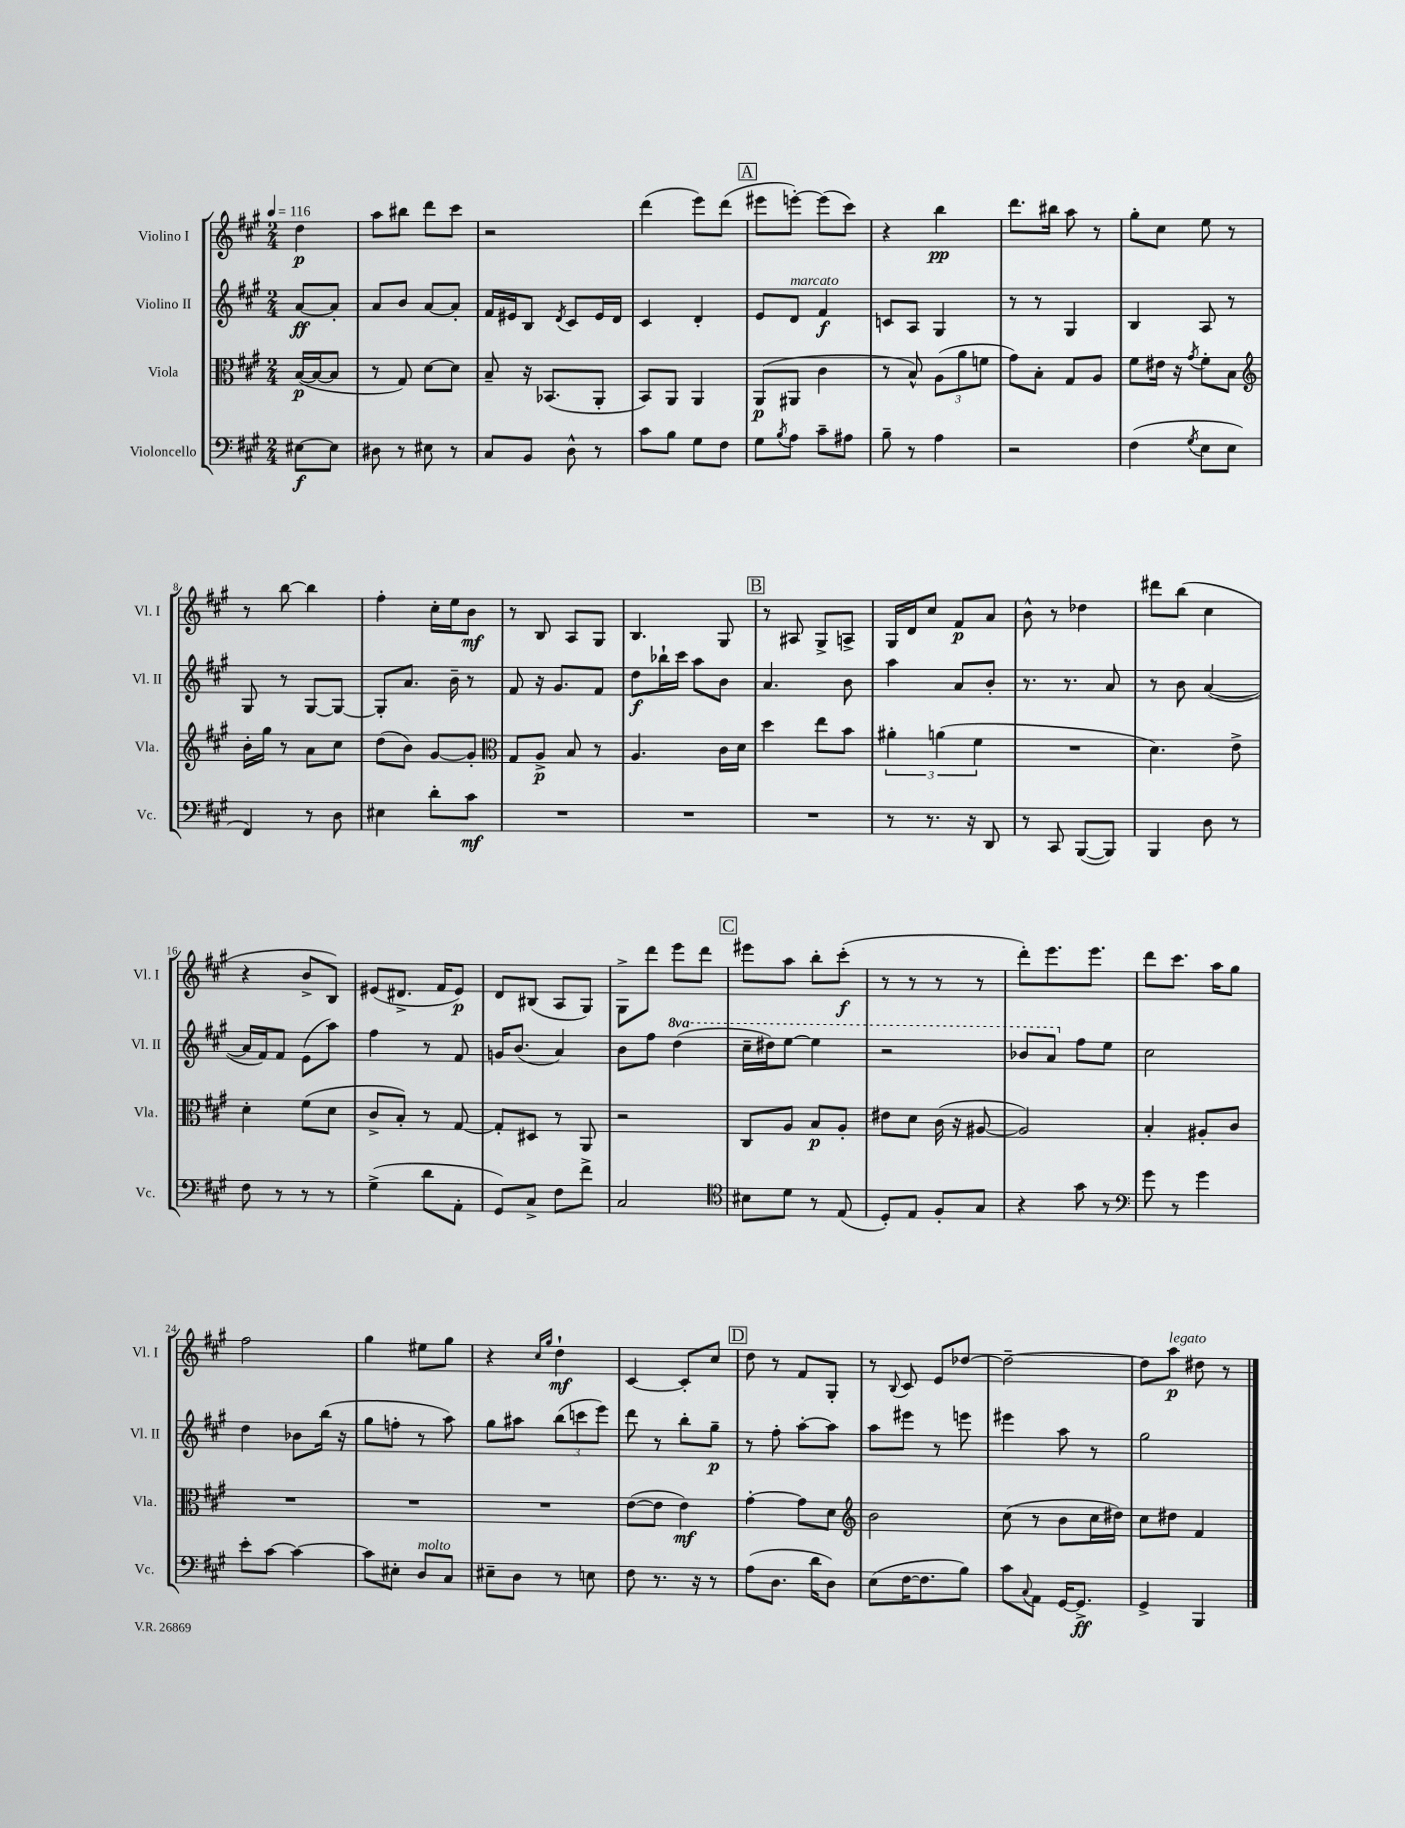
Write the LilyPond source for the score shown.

<<
\new StaffGroup <<
\new Staff = "s0" \with { instrumentName = "Violino I" shortInstrumentName = "Vl. I" } {
    \clef treble \key a \major \numericTimeSignature \time 2/4 \partial 4 \tempo 4 = 116
    d''4\p |
    a''8 bis''8 d'''8 cis'''8 |
    r2 |
    d'''4( e'''8) d'''8( |
    \mark \markup { \box "A" } eis'''8 e'''8~-.) e'''8( cis'''8) |
    r4 b''4\pp |
    d'''8. bis''16 a''8 r8 |
    gis''8-. cis''8 e''8 r8 |
    r8 b''8~ b''4 |
    fis''4-. cis''16-. e''16 b'8\mf |
    r8 b8 a8 gis8 |
    b4. gis8 |
    \mark \markup { \box "B" } r8 ais8 gis8-> a8-> |
    gis16 d'16 cis''8 fis'8\p a'8 |
    b'8-^ r8 des''4 |
    dis'''8 b''8( cis''4 |
    r4 b'8-> b8) |
    eis'8( dis'8.-> fis'16 eis'8\p) |
    d'8 bis8( a8 gis8) |
    gis8-> d'''8 e'''8 d'''8 |
    \mark \markup { \box "C" } eis'''8 a''8 b''8-. cis'''8-.\f( |
    r8 r8 r8 r8 |
    d'''8-.) e'''8. e'''8. |
    d'''8 cis'''8. a''16 gis''8 |
    fis''2 |
    gis''4 eis''8 gis''8 |
    r4 \grace { cis''16 gis''16 } d''4-!\mf |
    cis'4~ cis'8-. cis''8 |
    \mark \markup { \box "D" } d''8 r8 fis'8 gis8-. |
    r8 \appoggiatura { b8 } cis'8 e'8 des''8~ |
    des''2~-- |
    des''8 a''8\p^\markup { \italic "legato" } dis''8 r8 \bar "|." |
}
\new Staff = "s1" \with { instrumentName = "Violino II" shortInstrumentName = "Vl. II" } {
    \clef treble \key a \major \numericTimeSignature \time 2/4 \set Staff.ottavationMarkups = #ottavation-simple-ordinals \partial 4
    a'8~\ff a'8-. |
    a'8 b'8 a'8~ a'8-. |
    fis'16 eis'16 b8 \acciaccatura { d'8 } cis'8 eis'16 d'16 |
    cis'4 d'4-. |
    \mark \markup { \box "A" } e'8 d'8^\markup { \italic "marcato" } fis'4\f |
    c'8 a8 gis4 |
    r8 r8 gis4 |
    b4 a8 r8 |
    gis8 r8 gis8~ gis8~ |
    gis8-. a'8. b'16-- r8 |
    fis'8 r16 gis'8. fis'8 |
    d''8\f bes''16-! cis'''16 a''8 b'8 |
    \mark \markup { \box "B" } a'4. b'8 |
    a''4 a'8 b'8-. |
    r8. r8. a'8 |
    r8 b'8 a'4~( |
    a'16 fis'16) fis'8 e'8( a''8) |
    fis''4 r8 fis'8 |
    g'16 b'8.( a'4) |
    b'8 fis''8 \ottava #1 d'''4( |
    \mark \markup { \box "C" } cis'''16-- dis'''16) e'''8~ e'''4 |
    r2 |
    bes''8 a''8 \ottava #0 fis''8 e''8 |
    cis''2 |
    d''4 bes'8 b''16( r16 |
    gis''8 f''8-. r8 a''8) |
    gis''8 ais''8 \tuplet 3/2 { b''8( c'''8 e'''8) } |
    d'''8 r8 b''8-. gis''8--\p |
    \mark \markup { \box "D" } r8 fis''8-. a''8~-. a''8 |
    a''8 eis'''8 r8 e'''8 |
    eis'''4 a''8 r8 |
    gis''2 \bar "|." |
}
\new Staff = "s2" \with { instrumentName = "Viola" shortInstrumentName = "Vla." } {
    \clef alto \key a \major \numericTimeSignature \time 2/4 \partial 4
    b16~\p( b16~ b8 |
    r8 gis8) d'8~ d'8 |
    b8-- r16 bes,8.( a,8-. |
    b,8) a,8 a,4 |
    \mark \markup { \box "A" } a,8\p( ais,8 cis'4 |
    r8 b8-^) \tuplet 3/2 { a8( a'8 f'8 } |
    gis'8) b8-. gis8 a8 |
    fis'8 eis'16 r16 \acciaccatura { gis'8 } fis'8-. b8 |
    \clef treble b'16-. gis''16 r8 a'8 cis''8 |
    d''8( b'8) gis'8~ gis'8-. |
    \clef alto gis8 a8->\p b8 r8 |
    a4. cis'16 d'16 |
    \mark \markup { \box "B" } d''4 e''8 b'8 |
    \tuplet 3/2 { ais'4-. a'4( fis'4 } |
    R2 |
    d'4.) e'8-> |
    d'4-. fis'8( d'8 |
    cis'8-> b8-.) r8 gis8~ |
    gis8-. dis8 r8 a,8 |
    r2 |
    \mark \markup { \box "C" } cis8 a8 b8\p a8-. |
    eis'8 d'8 cis'16( r16 ais8~ |
    ais2) |
    b4-. ais8-. cis'8 |
    R2 |
    R2 |
    R2 |
    e'8~( e'8 e'4\mf) |
    \mark \markup { \box "D" } gis'4~-. gis'8 d'8 |
    \clef treble b'2 |
    cis''8( r8 b'8 cis''16 dis''16) |
    cis''8 dis''8 fis'4 \bar "|." |
}
\new Staff = "s3" \with { instrumentName = "Violoncello" shortInstrumentName = "Vc." } {
    \clef bass \key a \major \numericTimeSignature \time 2/4 \partial 4
    eis8~\f eis8 |
    dis8 r8 eis8 r8 |
    cis8 b,8 d8-^ r8 |
    cis'8 b8 gis8 fis8 |
    \mark \markup { \box "A" } gis8 \acciaccatura { b8 } a8 cis'8-- ais8 |
    b8-- r8 a4 |
    r2 |
    fis4( \acciaccatura { gis8 } e8 e8 |
    fis,4) r8 d8 |
    eis4 d'8-. cis'8\mf |
    R2 |
    R2 |
    \mark \markup { \box "B" } R2 |
    r8 r8. r16 d,8 |
    r8 cis,8 b,,8~( b,,8) |
    b,,4 d8 r8 |
    fis8 r8 r8 r8 |
    gis4->( d'8 a,8-. |
    gis,8) cis8-> fis8 fis'8-> |
    cis2 |
    \mark \markup { \box "C" } \clef tenor bis8 d'8 r8 e8( |
    d8-.) e8 fis8-. gis8 |
    r4 gis'8 r8 |
    \clef bass gis'8 r8 gis'4 |
    e'8-. cis'8~ cis'4~ |
    cis'8 eis8-. d8^\markup { \italic "molto" } cis8 |
    eis8-- d8 r8 e8 |
    fis8 r8. r16 r8 |
    \mark \markup { \box "D" } a8( d8. d'16 d8) |
    e8( fis16~ fis8. b8) |
    cis'8 \appoggiatura { cis8 } a,8 gis,16~ gis,8.->\ff |
    gis,4-> b,,4 \bar "|." |
}
>>
>>
